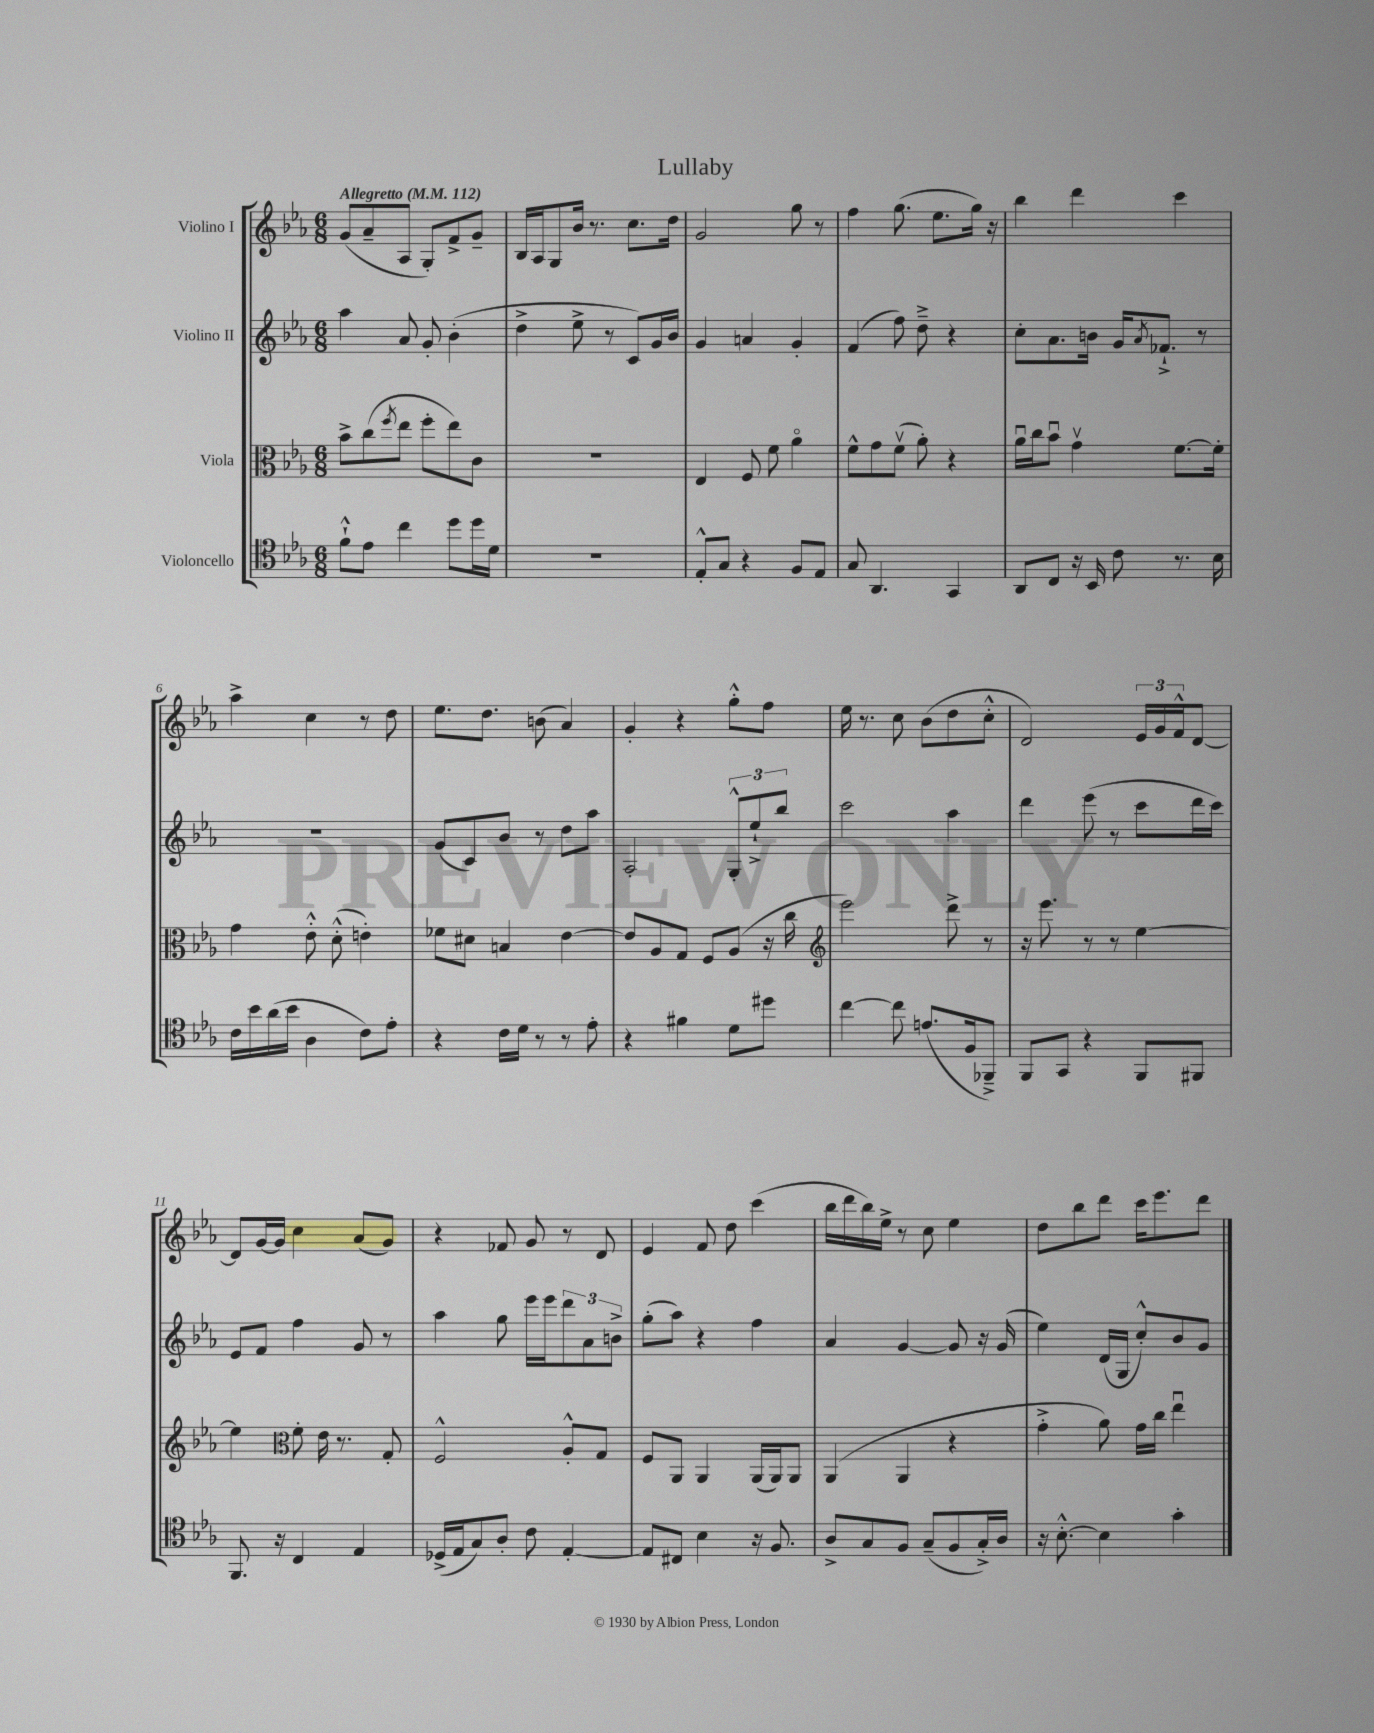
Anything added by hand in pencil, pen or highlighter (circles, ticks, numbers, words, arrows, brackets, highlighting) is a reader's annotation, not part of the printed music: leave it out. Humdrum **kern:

**kern	**kern	**kern	**kern
*staff4	*staff3	*staff2	*staff1
*clefC4	*clefC3	*clefG2	*clefG2
*k[b-e-a-]	*k[b-e-a-]	*k[b-e-a-]	*k[b-e-a-]
*M6/8	*M6/8	*M6/8	*M6/8
*MM112	*MM112	*MM112	*MM112
8f`^^	8b-^	4aa-	(8g
8e-	(8cc	.	8a-~
.	8qff	.	.
4cc	8ee-	8a-	8A-
.	8ff'	8g'	8G')
8dd	8ee-)	(4b-'	8f^
16dd	8c	.	8g~
16d	.	.	.
=	=	=	=
2.r	2.r	4dd^	16B-
.	.	.	16A-
.	.	.	8G
.	.	8ee-^	16b-
.	.	.	8.r
.	.	8r	.
.	.	8c)	8.cc
.	.	16g	.
.	.	16b-	16dd
=	=	=	=
8E-'^^	4E-	4g	2g
8G	.	.	.
4r	8F	4a	.
.	8f	.	.
8F	4a-o	4g'	8gg
8E-	.	.	8r
=	=	=	=
8G	8f^^	(4f	4ff
4.AA-	8g	.	.
.	(8fv	8ff)	(8.gg
.	8a-')	8dd~^	.
.	.	.	8.ee-
4GG	4r	4r	.
.	.	.	16gg)
.	.	.	16r
=	=	=	=
8AA-	16a-u	8cc'	4bb-
.	16cc	.	.
8C	8b-u	8.a-	.
16r	4gv	.	4ddd
16BB-	.	16b	.
8c	.	16g	.
.	.	8qa-	.
.	.	8.f-`^	.
8.r	[8.f	.	4ccc
.	.	8r	.
16B-	16f']	.	.
=	=	=	=
16c	4g	2.r	4aa-^
16b-	.	.	.
(16a-	.	.	.
16b-	.	.	.
4A-	8e-'^^	.	4cc
.	(8d'^^	.	.
8c)	4e')	.	8r
8e-'	.	.	8dd
=	=	=	=
4r	8f-	(8g	8.ee-
.	8d#	8c)	.
.	.	.	8.dd
16c	4B	8b-	.
16d	.	.	.
8r	.	8r	(8b
8r	[4e-	8dd	4a-)
8e-'	.	8aa-	.
=	=	=	=
4r	8e-]	2A-'	4g'
.	8A-	.	.
4f#	8G	.	4r
.	8F	.	.
8d	(8A-	12G'^^	8gg'^^
.	.	12ee-`^	.
8dd#	16r	.	8ff
.	.	12bb-	.
.	16cc	.	.
=	=	=	=
*	*clefG2	*	*
[4cc	2eee-)	2ccc	16ee-
.	.	.	8.r
8cc]	.	.	8cc
(8.e	.	.	(8b-
.	8ddd^	4aa-	8dd
16F	.	.	.
8FF-~^)	8r	.	8cc'^^
=	=	=	=
8FF	16r	4ddd	2d)
.	8.eee-	.	.
8GG	.	.	.
4r	8r	(8eee-	.
.	8r	8r	.
8FF	[4ee-	8ccc	24e-
.	.	.	24g
.	.	.	24f^^
8FF#	.	16ddd	[8d
.	.	16ccc)	.
=	=	=	=
8.FF	4ee-]	8e-	8d]
.	.	8f	[16g
16r	.	.	16g]
*	*clefC3	*	*
4C	8f'	4ff	4cc
.	16e-	.	.
.	8.r	.	.
4E-	.	8g	(8a-
.	8G'	8r	8g)
=	=	=	=
(16D-^	2F^^	4aa-	4r
16E-	.	.	.
8G)	.	.	.
8A-'	.	8gg	8f-
8c	.	16eee-	8g
.	.	16eee-	.
[4E-'	8A-'^^	12ddd	8r
.	.	12a-	.
.	8G	.	8d
.	.	12b^	.
=	=	=	=
8E-]	8F	(8gg'	4e-
8C#	8AA-	8aa-)	.
4B-	4AA-	4r	8f
.	.	.	8dd
16r	(16AA-	4ff	(4ccc
8.F	16AA-)	.	.
.	8AA-	.	.
=	=	=	=
8A-^	(4AA-	4a-	16bb-
.	.	.	16ddd
8G	.	.	16bb-)
.	.	.	16ee-^
8F	4AA-	[4g	8r
(8G~	.	.	8cc
8F	4r	8g]	4ee-
16G'^)	.	16r	.
16A-	.	(16g	.
=	=	=	=
16r	4g'^	4ee-)	8dd
[8.B-'^^	.	.	.
.	.	.	8bb-
4B-]	8a-)	(16d	8ddd
.	.	16G	.
.	16g	8cc'^^)	16ccc
.	16cc	.	8.eee-
4g'	4ee-u	8b-	.
.	.	8g	8ddd
==	==	==	==
*-	*-	*-	*-
